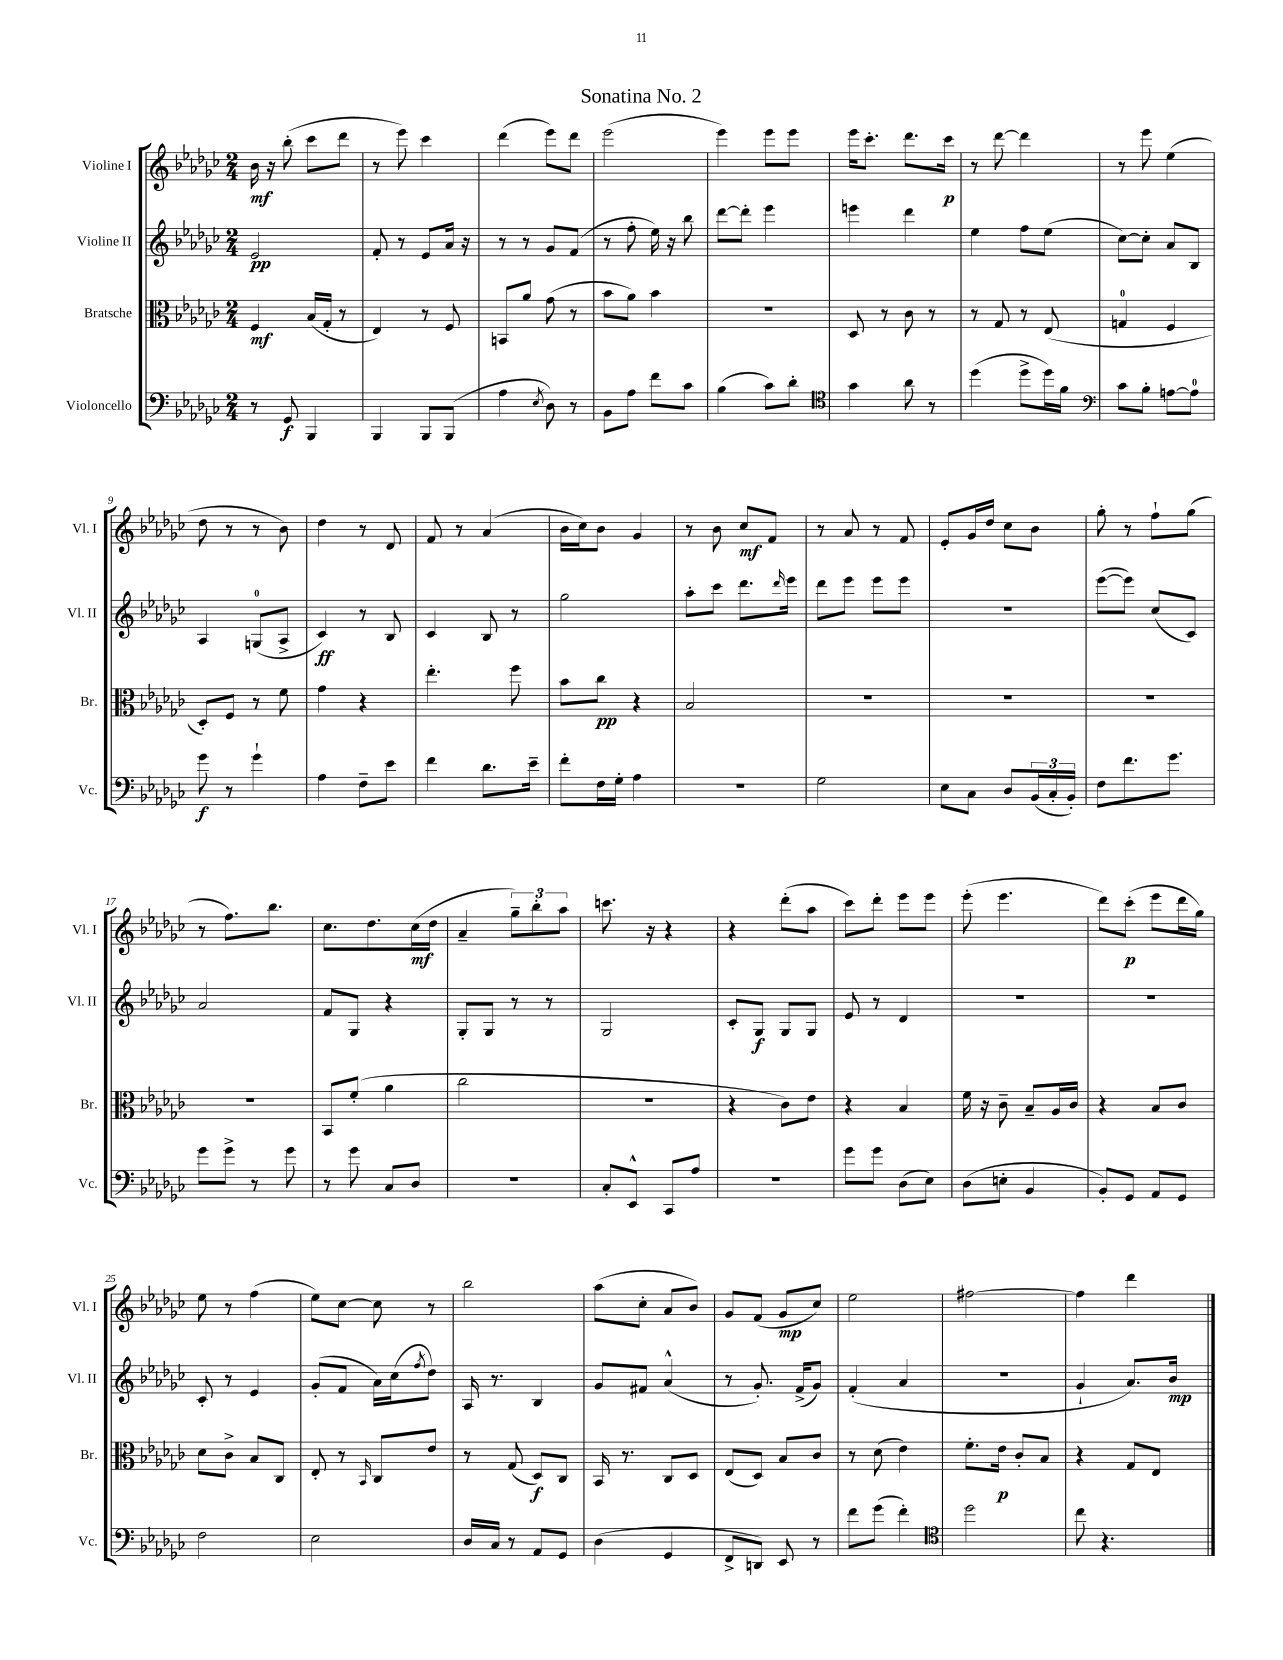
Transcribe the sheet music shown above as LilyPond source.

\header { title = "Sonatina No. 2" }
<<
\new StaffGroup <<
\new Staff = "s0" \with { instrumentName = "Violine I" shortInstrumentName = "Vl. I" } {
    \clef treble \key ges \major \numericTimeSignature \time 2/4
    bes'16\mf r16 bes''8-.( ces'''8 des'''8 |
    r8 ees'''8) ces'''4 |
    des'''4( ees'''8) des'''8 |
    ees'''2( |
    ees'''4) ees'''8 ees'''8 |
    ees'''16 ces'''8.-. des'''8. ces'''16\p |
    r8 des'''8~ des'''4 |
    r8 ees'''8 ees''4( |
    des''8 r8 r8 bes'8) |
    des''4 r8 des'8 |
    f'8 r8 aes'4( |
    bes'16 ces''16) bes'8 ges'4 |
    r8 bes'8 ces''8\mf f'8 |
    r8 aes'8 r8 f'8 |
    ees'8-. ges'16 des''16 ces''8 bes'8 |
    ges''8-. r8 f''8-! ges''8( |
    r8 f''8.) bes''8. |
    ces''8. des''8. ces''16\mf( des''16 |
    aes'4-- \tuplet 3/2 { ges''8--) bes''8-. aes''8 } |
    c'''8. r16 r4 |
    r4 des'''8-.( aes''8 |
    ces'''8) des'''8-. ees'''8 ees'''8 |
    ees'''8-.( ees'''4. |
    des'''8) ces'''8-.\p( ees'''8 des'''16 ges''16) |
    ees''8 r8 f''4( |
    ees''8) ces''8~ ces''8 r8 |
    bes''2 |
    aes''8( ces''8-. aes'8 bes'8) |
    ges'8 f'8( ges'8\mp ces''8) |
    ees''2 |
    fis''2~ |
    fis''4 des'''4 \bar "|." |
}
\new Staff = "s1" \with { instrumentName = "Violine II" shortInstrumentName = "Vl. II" } {
    \clef treble \key ges \major \numericTimeSignature \time 2/4
    ees'2\pp |
    f'8-. r8 ees'8 aes'16 r16 |
    r8 r8 ges'8 f'8( |
    r8 f''8-. ees''16) r16 bes''8 |
    des'''8~ des'''8-. ees'''4 |
    e'''4 des'''4 |
    ees''4 f''8 ees''8( |
    ces''8~) ces''8-. aes'8 bes8 |
    aes4 g8-0( aes8-> |
    ces'4\ff) r8 bes8 |
    ces'4 bes8 r8 |
    ges''2 |
    aes''8-. ces'''8 des'''8. \grace { des'''16 } ees'''16 |
    des'''8 ees'''8 ees'''8 ees'''8 |
    R2 |
    ees'''8~( ees'''8) ces''8( ces'8) |
    aes'2 |
    f'8 ges8 r4 |
    ges8-. ges8 r8 r8 |
    ges2 |
    ces'8-. ges8\f ges8 ges8 |
    ees'8 r8 des'4 |
    R2 |
    R2 |
    ces'8-. r8 ees'4 |
    ges'8-.( f'8 aes'16) ces''16( \acciaccatura { f''8 } des''8) |
    aes16 r8. bes4 |
    ges'8 fis'8 aes'4-^( |
    r8 ges'8.-.) f'16->( ges'8) |
    f'4-.( aes'4 |
    R2 |
    ges'4-! aes'8.) bes'16\mp \bar "|." |
}
\new Staff = "s2" \with { instrumentName = "Bratsche" shortInstrumentName = "Br." } {
    \clef alto \key ges \major \numericTimeSignature \time 2/4
    f4\mf bes16( ges16-. r8 |
    ees4) r8 f8 |
    b,8 aes'8 ges'8( r8 |
    bes'8 aes'8) bes'4 |
    R2 |
    des8 r8 ces'8 r8 |
    r8 ges8 r8 ees8( |
    g4-0 f4 |
    des8-.) f8 r8 f'8 |
    ges'4 r4 |
    ees''4.-. f''8 |
    bes'8 ces''8\pp r4 |
    bes2 |
    R2 |
    R2 |
    R2 |
    R2 |
    bes,8 f'8-.( aes'4 |
    ces''2 |
    R2 |
    r4 ces'8) ees'8 |
    r4 bes4 |
    f'16 r16 ces'8-- bes8-- aes16 ces'16 |
    r4 bes8 ces'8 |
    des'8 ces'8-> bes8 ces8 |
    ees8-. r8 \grace { bes,16 } ces8 ees'8 |
    r8 ges8( des8\f) ces8 |
    bes,16 r8. ces8 des8 |
    ees8( des8) bes8 ces'8 |
    r8 des'8( ees'4) |
    f'8.-. ees'16\p ces'8-. bes8 |
    r4 ges8 ees8 \bar "|." |
}
\new Staff = "s3" \with { instrumentName = "Violoncello" shortInstrumentName = "Vc." } {
    \clef bass \key ges \major \numericTimeSignature \time 2/4
    r8 ges,8\f bes,,4 |
    bes,,4 bes,,8 bes,,8( |
    aes4 \acciaccatura { ees8 } des8) r8 |
    bes,8 aes8 f'8 ces'8 |
    bes4( ces'8) des'8-. |
    \clef tenor ges'4 aes'8 r8 |
    des''4( des''8-> des''16) f'16 |
    \clef bass ces'8 bes8-. a8~ a8-0 |
    ges'8\f r8 ges'4-! |
    aes4 f8-- ees'8 |
    f'4 des'8. ees'16-- |
    f'8-. f16 ges16-. aes4 |
    r2 |
    ges2 |
    ees8 ces8 des8 \tuplet 3/2 { bes,16( ces16-. bes,16-.) } |
    f8 f'8. ges'8. |
    ges'8 ges'8-> r8 ges'8 |
    r8 ges'8 ces8 des8 |
    R2 |
    ces8-. ees,8-^ ces,8 aes8 |
    R2 |
    ges'8 ges'8 des8( ees8) |
    des8( e8-. bes,4 |
    bes,8-.) ges,8 aes,8 ges,8 |
    f2 |
    ees2 |
    des16 ces16 r8 aes,8 ges,8 |
    des4( ges,4 |
    f,8-> d,8) ees,8 r8 |
    f'8 ges'8( f'4-.) |
    \clef tenor des''2 |
    ces''8 r4. \bar "|." |
}
>>
>>
